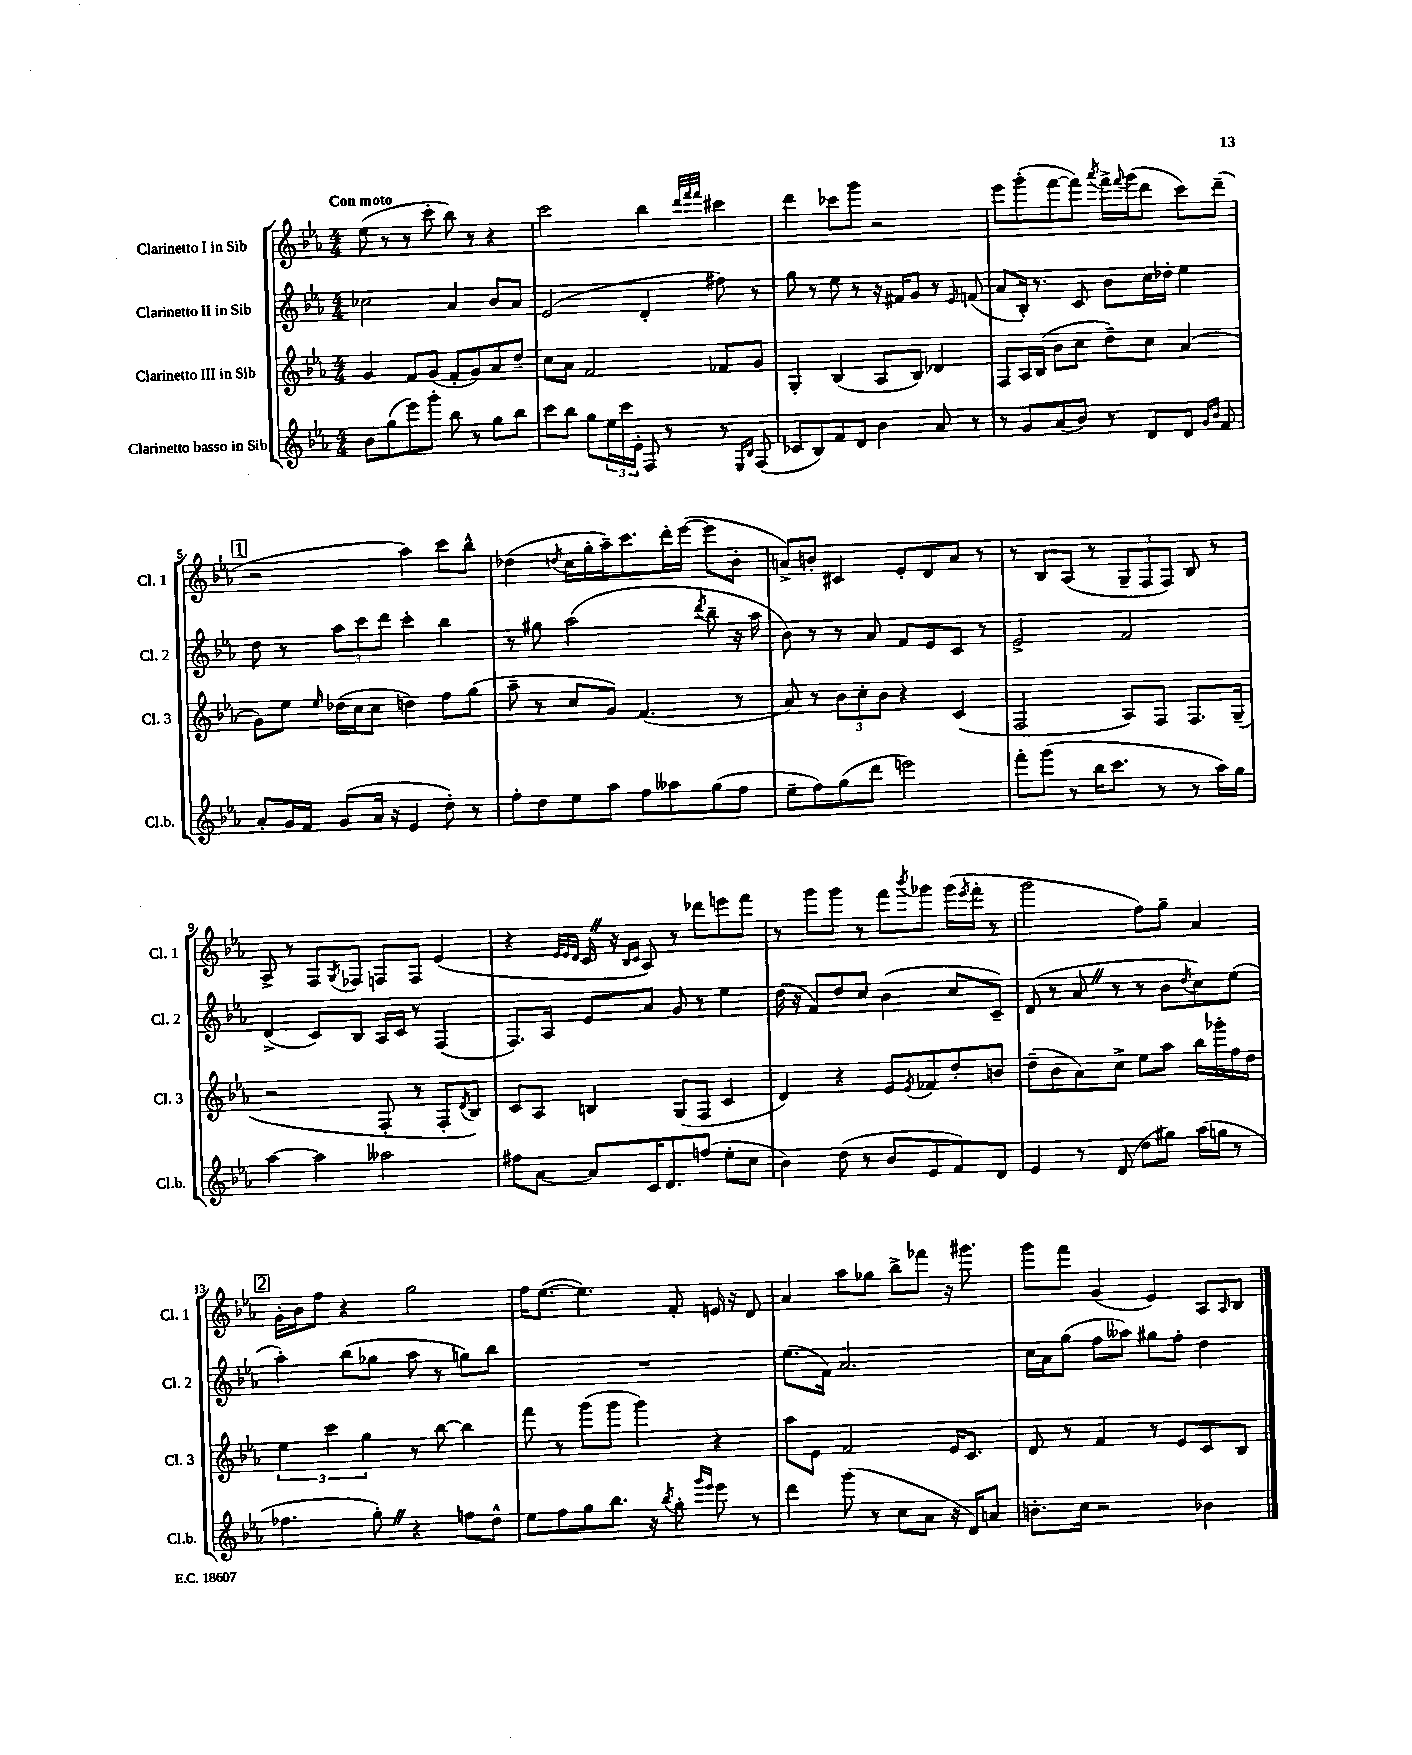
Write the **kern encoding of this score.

**kern	**kern	**kern	**kern
*staff4	*staff3	*staff2	*staff1
*clefG2	*clefG2	*clefG2	*clefG2
*k[b-e-a-]	*k[b-e-a-]	*k[b-e-a-]	*k[b-e-a-]
*M4/4	*M4/4	*M4/4	*M4/4
8b-	4g	2cc-	(8ee-
(8gg	.	.	8r
8eee-)	8f	.	8r
8ggg'	(8g	.	8ccc'
8bb-	8f'	4a-	8bb-)
8r	8g)	.	8r
8gg	8a-	8b-	4r
8bb-	8dd~	8a-	.
=	=	=	=
8ccc	8cc	(2e-	2ccc
8bb-	8a-	.	.
8gg	2f	.	.
24ee-	.	.	.
24ccc	.	.	.
24e-'	.	.	.
8F	.	4d'	4bb-
8r	.	.	.
.	.	.	32qqddd
.	.	.	32qqfff
.	.	.	32qqfff
8r	8f-	8ff#)	4ccc#
16qqE-	.	.	.
16qqB-	.	.	.
(8F	8g	8r	.
=	=	=	=
8c-	4G'	8gg	4ddd
8B-)	.	8r	.
8f	(4B-	8ee-	8ccc-
8d	.	8r	8ggg
4b-	8A-	16r	2r
.	.	16f#	.
.	8B-)	8g	.
8a-	4d-	8r	.
.	.	16qqe-	.
8r	.	(8f	.
=	=	=	=
8r	8F	8a-	8eee-
8g	16A-	16B-')	(8ggg'
.	(16B-	8.r	.
(8a-	8b-	.	[8fff
8b-)	8cc	8c	8fff])
.	.	.	8qaaa-
8r	8dd~)	8b-	16fff^
.	.	.	8qqfff
.	.	.	(16ggg
8d	8cc	16cc	8ddd
.	.	16dd-'	.
8d	(4a-	4ee-	8ccc)
16qqg	.	.	.
16qqb-	.	.	.
8f	.	.	(8ddd~
=	=	=	=
8a-'	8g)	8dd	2r
16g	8ee-	8r	.
16f	.	.	.
.	16qqee-	.	.
(8g	(16dd-	12aa-	.
.	16cc	.	.
.	.	12ccc	.
16a-	8cc	.	.
.	.	12ddd	.
16r	.	.	.
4e-	4dd)	4ccc'	4aa-)
8dd')	8ff	4bb-	8ccc
8r	(8gg	.	8bb-^^
=	=	=	=
8ff'	8aa-~	8r	(4dd-
8dd	8r	8gg#	.
.	.	.	8qdd
8ee-	8cc	(2aa-	16cc
.	.	.	16gg'
8aa-	8g)	.	16aa-~)
.	.	.	8.ccc
8ff	(4.f	.	.
8aa--	.	.	16ddd'
.	.	.	([16eee-
.	.	8qddd	.
(8gg	.	8bb-~	8eee-]
8ff	8r	16r	8b-'
.	.	16aa-	.
=	=	=	=
8ee-~	8a-)	8b-)	8a^)
8ff)	8r	8r	8b'
(8gg	12b-	8r	4c#
.	12cc'	.	.
8ddd	.	8a-	.
.	12b-	.	.
2eee)	4r	8f	8e-'
.	.	8e-	8d
.	(4c	8c	8a
.	.	8r	8r
=	=	=	=
8fff'	2F	2e-^	8r
(8ggg	.	.	8B-
8r	.	.	(8A-
16bb-	.	.	8r
8.ccc	.	.	.
.	8A-)	2f	12G~
.	.	.	12F
8r	8F	.	.
.	.	.	12F)
8r	8.F	.	8B-
16aa-)	.	.	8r
16gg	(16G~	.	.
=	=	=	=
[4aa-	2r	(4d^	8A-^
.	.	.	8r
4aa-]	.	8c)	8F
.	.	.	8qG
.	.	8B-	8F-
2aa--	8F'	16A-	8F
.	.	16c	.
.	8r	8r	8F
.	8F'	(4F	(4e-
.	8qd	.	.
.	8B-)	.	.
=	=	=	=
8ff#	8c	8.F)	4r
[8a-	8A-	.	.
.	.	16A-	.
.	.	.	32qqe-
.	.	.	32qqe-
.	.	.	32qqd
8a-]	4B	8e-	16c
.	.	.	16r
.	.	.	16qqB-
.	.	.	16qqc
16c	.	8a-	8A-)
8.d	.	.	.
.	(8G	8g	8r
(8ff	8F	8r	8ddd-
8ee-'	4c	4ee-	8eee
8cc	.	.	8fff
=	=	=	=
4b-)	4d)	(16dd	8r
.	.	16r	.
.	.	8f)	8ggg
(8dd	4r	8dd	8ggg
8r	.	8cc	8r
8b-	8e-	(4b-	8fff
.	8qe-	.	8qbbb-
8e-	8f-	.	8ggg-
8f)	8dd'	8cc	(16ggg-
.	.	.	8qeee-
.	.	.	16fff'
8d	8b	8c~)	8r
=	=	=	=
4e-	(8dd~	(8d	2ggg
.	8b-	8r	.
8r	8a-)	8a-	.
(8d	8cc^	8r	.
8dd	8ee-	8r	8ff)
8gg#)	8aa-	8b-	8gg~
.	.	8qdd	.
(16aa-	16bb-	8cc)	4a-
16gg	16ggg-'	.	.
8r	16ff	(8ee-	.
.	16dd	.	.
=	=	=	=
4.ff-	6ee-	4aa-')	16g'
.	.	.	16b-
.	.	.	8ff
.	6ccc	.	.
.	.	(8bb-	4r
.	6gg	.	.
8gg')	.	8gg-	.
4r	8r	8aa-	2gg
.	[8bb-	8r	.
8ff	4bb-]	8gg)	.
8dd^^	.	8bb-	.
=	=	=	=
8ee-	8fff	1r	16ff
.	.	.	([8.ee-
8ff	8r	.	.
8gg	(8ggg	.	4.ee-])
8.bb-	8ggg	.	.
.	4ggg)	.	.
16r	.	.	.
8qbb-	.	.	.
8gg'	.	.	8f'
16qqggg	.	.	.
16qqeee-	.	.	.
8eee-	4r	.	16e
.	.	.	16r
8r	.	.	8d
=	=	=	=
4ddd	8aa-	(8.ee-	4a-
.	8e-	.	.
.	.	16f)	.
(8ggg	2f	2.a-	8aa-
8r	.	.	8gg-
8cc	.	.	8bb-^
8a-	.	.	8fff-
16r	16e-	.	16r
16d)	8.c	.	8.ggg#
8a	.	.	.
=	=	=	=
8.b'	8d	16cc	8ggg
.	.	16a-	.
.	8r	(8gg	8fff
16cc	.	.	.
2r	4f	8ff	(4g
.	.	8aa--)	.
.	8r	8gg#	4e-)
.	8e-	8ff'	.
4b-	8c	4dd	8A-
.	.	.	16qqA-
.	8B-	.	8B-
==	==	==	==
*-	*-	*-	*-
